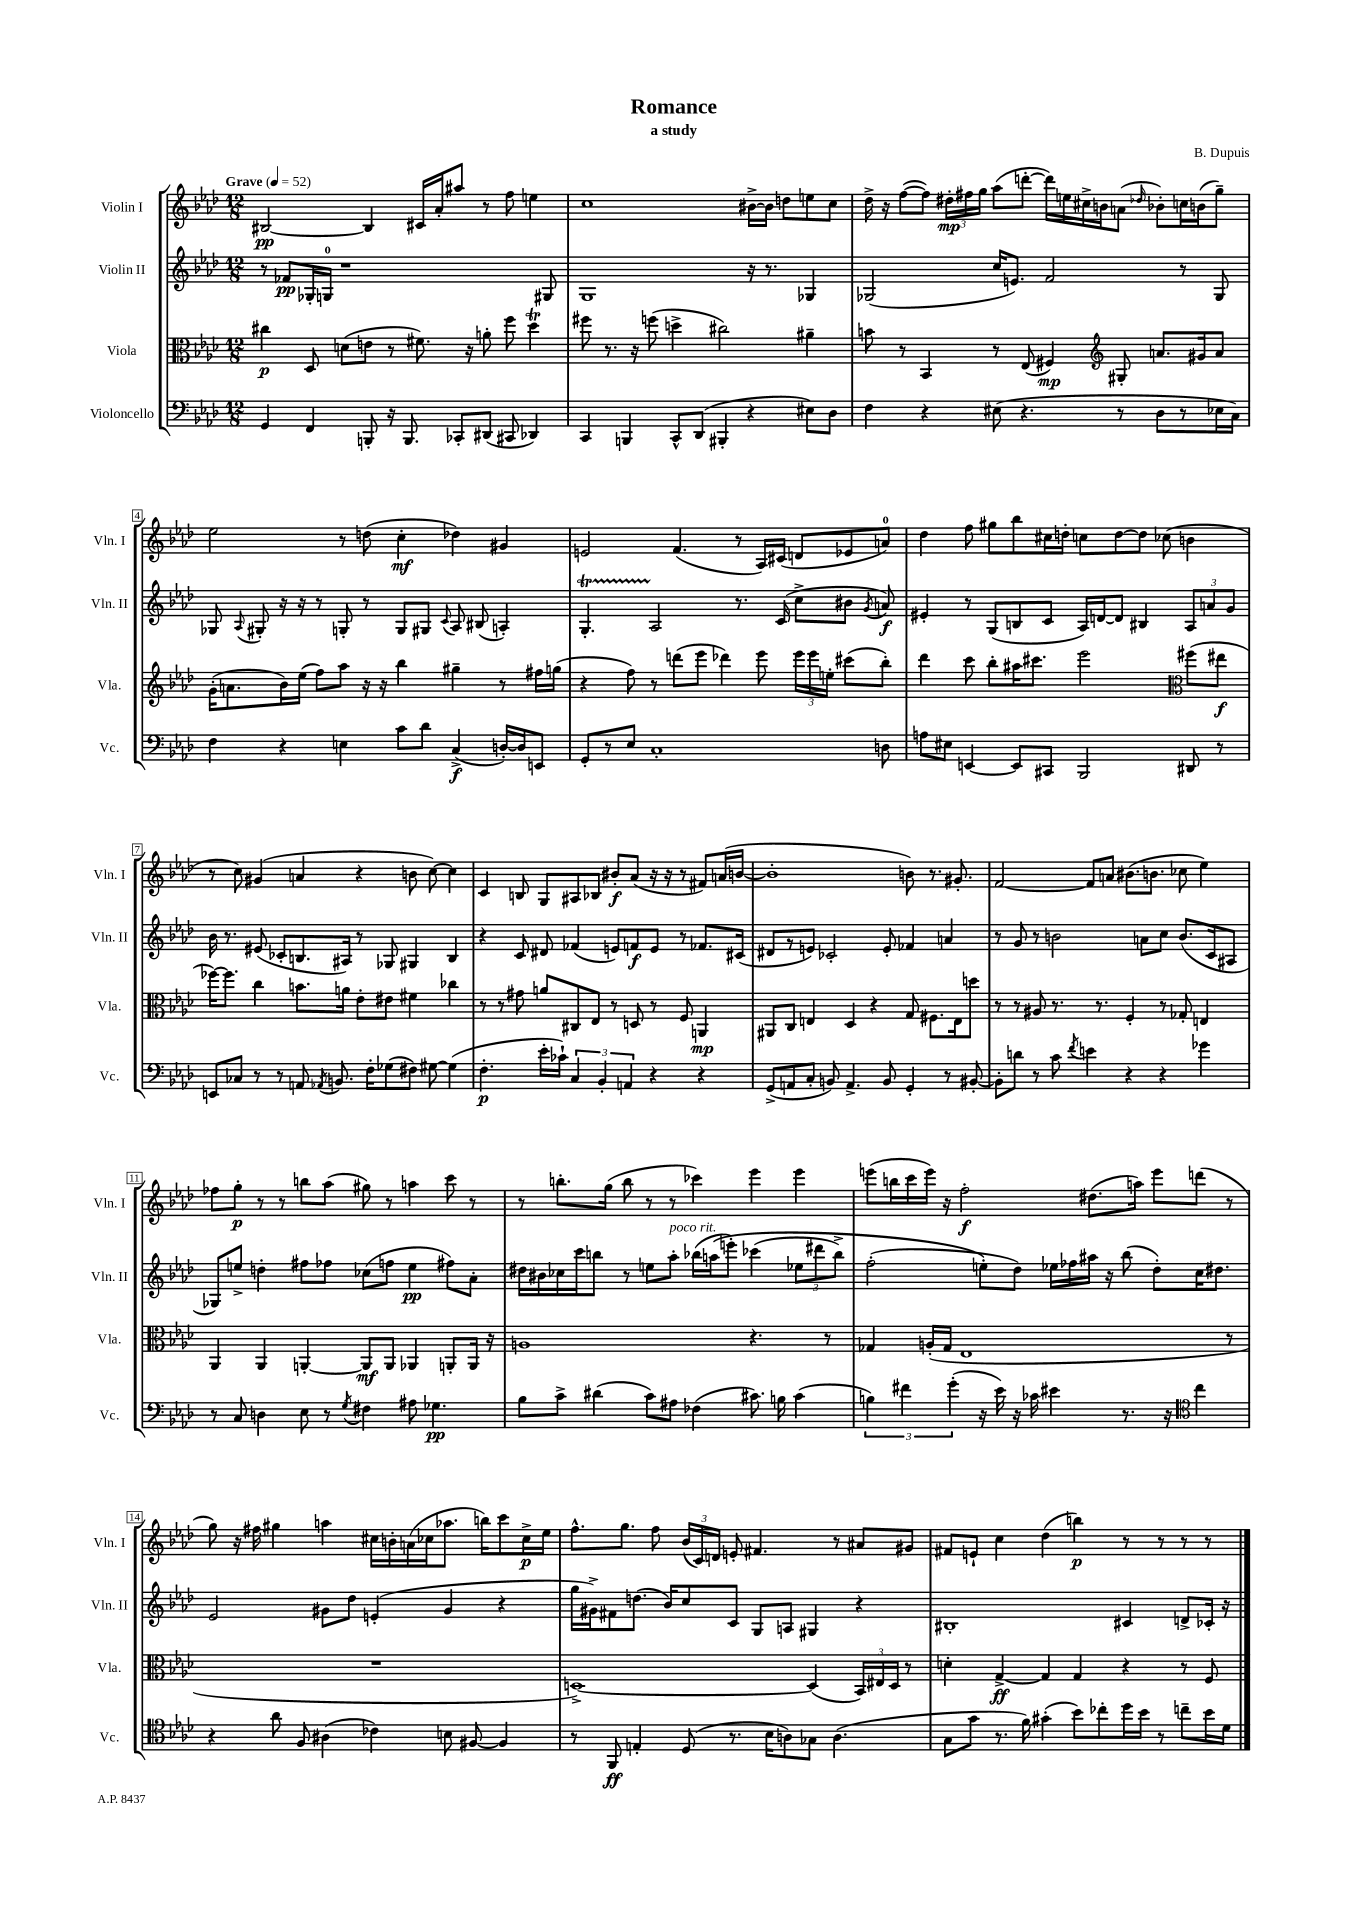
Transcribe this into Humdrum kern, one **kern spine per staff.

**kern	**kern	**kern	**kern
*staff4	*staff3	*staff2	*staff1
*clefF4	*clefC3	*clefG2	*clefG2
*k[b-e-a-d-]	*k[b-e-a-d-]	*k[b-e-a-d-]	*k[b-e-a-d-]
*M12/8	*M12/8	*M12/8	*M12/8
*MM52	*MM52	*MM52	*MM52
4GG/	4cc#\	8r	[2B#/
.	.	8f-/L	.
4FF/	8D-/	16G-'/L	.
.	.	16G/JJ	.
.	(8d\L	1r	.
8BBB'/	8e\J	.	4B#/]
16r	8r	.	.
8.BBB/	.	.	.
.	8.f#\)	.	16c#/LL
.	.	.	16a-'/J
8CC-'/L	.	.	8aa#/J
.	16r	.	.
(8DD#/J	8a'\	.	8r
8CC#/	8ff\	.	8ff\
4DD-/)	4dd-\	.	4ee\
.	.	8G#/	.
=	=	=	=
4CC/	8ff#\	1G	1cc
.	8.r	.	.
4BBB/	.	.	.
.	16r	.	.
.	(8ff\	.	.
8CC^^/L	4dd^\	.	.
(8DD-/J	.	.	.
4BBB#'/	2cc#\)	.	.
4r	.	16r	[16b#^\LL
.	.	8.r	16b#\]JJ
.	.	.	8dd\L
8E#\L)	4a#~\	4G-/	8ee\
8D-\J	.	.	8cc\J
=	=	=	=
4F\	8b\	(2G-/	16dd-^\
.	.	.	16r
.	8r	.	([8ff\L
4r	4BB-/	.	8ff\]J)
.	.	.	24dd#'\LL
.	.	.	24ff#\
.	.	.	24gg\JJ
(8E#\	8r	16cc/LK	(8aa-\L
.	.	8.e/J)	.
4.r	(8E-/	.	[8ddd'\J
.	4F#/)	2f/	16ddd\]LL)
.	.	.	16ee\
.	.	.	16cc#^\
.	.	.	16b\J
*	*clefG2	*	*
8r	8G#'/	.	(8a\J
.	.	.	16qqdd-/
8D-\L	8.a/L	.	8b-'\L)
8r	.	8r	16cc\L
.	16g#/k	.	(16b\J
16E-\L	8a/J	8G-/	8gg~\J)
16C\JJ)	.	.	.
=	=	=	=
4F\	(16g'\LK	8G-/	2ee-\
.	8.a\	.	.
.	.	8qqA-/	.
.	.	8G#'/	.
4r	16b-\L)	16r	.
.	(16ee-\JJ	16r	.
.	8ff\L)	8r	.
4E\	8aa-\J	8G'/	8r
.	16r	8r	(8dd\
.	16r	.	.
8c\L	4bb-\	8G/L	4cc'\
8d-\J	.	8G#/J	.
.	.	8qqc/	.
(4C^/	4gg#~\	8A-/	4dd-\)
.	.	(8B#/	.
[16D'/LL)	8r	4A'/)	4g#/
16D/]J	.	.	.
8EE/J	16ff#\LL	.	.
.	(16gg\JJ	.	.
=	=	=	=
8GG'/L	4r	4.G'/	2e/
8r	.	.	.
8E-/J	8ff\)	.	.
1C'	8r	2A-/	.
.	(8ddd\L	.	(4.f/
.	8eee-\J	.	.
.	4ddd-\)	.	.
.	.	8.r	8r
.	8eee-\	.	16A-/LL)
.	.	(16c/	(16c#/JJ
.	24eee-\LL	8cc^\L	8d/L
.	24eee-\	.	.
.	24ee'\JJ	.	.
.	(8ccc#\L	8b#\J	8e-/
.	.	8qg/	.
8D\	8bb-'\J)	8a/)	8a/J)
=	=	=	=
8A\L	4ddd-\	4e#'/	4dd-\
8E#\J	.	.	.
[4EE/	8ccc\	8r	8ff\
.	8bb-'\L	(8G/L	8gg#\L
8EE/]L	16aa#\K	8B/	8bb-\
.	8.ccc#\J	.	.
8CC#/J	.	8c/J	16cc#\L
.	.	.	16dd'\JJ
2BBB-/	2eee-\	16A-/LL)	8cc\L
.	.	[16d/J	.
.	.	8d/]J	[8dd\
.	.	4B#/	8dd\]J
.	.	.	(8cc-\
*	*clefC3	*	*
8DD#/	(8ff#\L	12A-/L	4b\
.	.	12a/	.
8r	8ee#\J	.	.
.	.	12g/J	.
=	=	=	=
8EE/L	[16ff-\LK)	16b-\	8r
.	8.ff-\]J	8.r	.
8C-/J	.	.	8cc\)
8r	4cc\	(8e#/	(4g#/
8r	.	8c-'/L	.
8AA/	8.b\L	8.B/	4a/
8qAA-/	.	.	.
8.BB/	.	.	.
.	16a\Jk	16A#/Jk)	.
.	8e-'\L	8r	4r
16F'\LK	.	.	.
(8G-\	8e#\J	8G-/	.
8F#\J)	4f#\	4G#/	8b\
[8G#\	.	.	[8cc\)
(4G#\]	4cc-\	4B/	4cc\]
=	=	=	=
4.F'\	8r	4r	4c/
.	8r	.	.
.	8g#\	8c/	8B/
16e-'\LL	8a/L	8d#/	8G/L
16c-`\JJ)	.	.	.
6C/	8C#/	(4f-/	8A#/
.	8E-/J	.	8B-/J
6BB-'/	.	.	.
.	8r	8e/L)	8b#'/L
6AA/	.	.	.
.	8D/	8f/	(8a-/J
4r	8r	8e/J	16r
.	.	.	16r
.	8F/	8r	8r
4r	4AA/	8.f-/L	8f#/L)
.	.	.	(16a/L
.	.	(16c#/Jk	[16b/JJ
=	=	=	=
(8GG^/L	8AA#/L	8d#/L	1b']
8AA/	8C/J	8r	.
8C'/J	4E/	8e/J)	.
8BB/)	.	2c-'/	.
4.AA^/	4D-/	.	.
.	4r	.	.
8BB/	.	8e'/	.
4GG'/	8G/	4f-/	8b\)
.	8.F#\L	.	8.r
8r	.	4a/	.
.	16E\k	.	8.g#'/
[8BB#'/	8dd\J	.	.
=	=	=	=
8BB#'\]L	8r	8r	[2f/
8d\J	8r	8g/	.
8r	8A#/	8r	.
8c\	8.r	2b\	.
8qf/	.	.	.
4e\	.	.	8f/]L
.	8.r	.	.
.	.	.	8a/J
4r	4F'/	.	(8.b#\L
.	.	8a\L	.
.	.	.	8.b\J
4r	8r	8cc\J	.
.	8G-'/	(8.b/L	8cc-\
4g-\	4E/	.	4ee-\)
.	.	16c/k	.
.	.	8A#/J	.
=	=	=	=
8r	4AA-/	8G-/L)	8ff-\L
8C/	.	8ee^/J	8gg'\J
4D\	4AA-/	4dd'\	8r
.	.	.	8r
8E-\	[4AA'/	8ff#\L	8bb\L
8r	.	8ff-\J	(8aa-\J
8qG/	.	.	.
4F#\	8AA/]L	(8cc-\L	8gg#\)
.	8AA/J	8ff\J	8r
8A#\	4AA-/	4ee\	4aa\
4.G-\	.	.	.
.	8AA'/L	8ff#\L)	8ccc\
.	16AA/Jk	8a-'\J	8r
.	16r	.	.
=	=	=	=
8B-\L	1A	16dd#\LL	8r
.	.	16b#\	.
8c^\J	.	16cc-\	8.bb'\L
.	.	16ccc\J	.
(4d#\	.	8bb\J	.
.	.	.	(16gg\Jk
.	.	8r	8bb\
8c\L)	.	8ee\L	8r
8A#\J	.	8aa-'\J	8r
(4F-\	.	(16bb-\LL	4ccc-\)
.	.	&(16aa\J	.
.	.	8eee'\J)	.
8.c#\)	4.r	(4ccc-\	4eee-\
16B\	.	.	.
(4c#\	.	12ee-\L	4eee-\
.	.	12ddd#\	.
.	8r	.	.
.	.	12bb-^\J)	.
=	=	=	=
6B\)	4G-/	(2ff'\	(8eee\L
.	.	.	16bb\L
6f#\	.	.	.
.	.	.	16ccc\
.	(16A'/LL	.	16eee\JJ)
.	16G-/JJ	.	16r
(6g'\	.	.	.
.	1E-	.	2ff'\
16r	.	8ee'\L&)	.
16e-\)	.	.	.
16r	.	8dd-\J)	.
16c-\	.	.	.
4e#\	.	16ee-\LL	.
.	.	16ff-\	.
.	.	16aa#\JJ	(8.dd#\L
.	.	16r	.
8.r	.	(8bb-\	.
.	.	.	16aa\Jk)
.	.	8dd-'\L)	8eee\L
16r	.	.	.
*clefC4	*	*	*
4cc\	.	16cc\K	(8ddd\J
.	.	8.dd#\J	.
.	8r	.	8r
=	=	=	=
4r	1.r	2e-/	8gg\)
.	.	.	16r
.	.	.	16ff#\
8a-\	.	.	4gg#\
8F/	.	.	.
(4A#\	.	8g#\L	4aa\
.	.	8dd-\J	.
4c-\)	.	(4e'/	16cc#\LL
.	.	.	16b'\
.	.	.	(16a\
.	.	.	16cc-\J
8B\	.	4g#/	8.aa-\J
[8F#/	.	.	.
.	.	.	16bb\LK)
4F#/]	.	4r	8ccc\
.	.	.	16cc-^\L
.	.	.	16ee-\JJ
=	=	=	=
8r	[1D^)	16gg\LL	8.ff^^\L
.	.	16g#^\J)	.
8FF/	.	8f#\	.
.	.	.	8.gg\J
4E'/	.	(8.dd\J	.
.	.	.	8ff\
.	.	16b-/LK)	.
(8D-/	.	8cc/	(24b-/LL
.	.	.	24c/)
.	.	.	24d/JJ
8.r	.	8c/J	8e'/
.	.	8G/L	4.f#/
16B-\LK	.	.	.
8A\)	.	8A/J	.
8G-\J	(4D/]	4G#/	.
(4.A\	.	.	8r
.	24BB-/LL)	4r	8a#/L
.	24E#/	.	.
.	24D/JJ	.	.
.	8r	.	8g#/J
=	=	=	=
8G\L	4d'\	1B#'	8f#/L
8g\J	.	.	8e`/J
8.r	[4G^/	.	4cc\
16f\)	.	.	.
(4g#'\	4G/]	.	(4dd-\
8b-\L)	4G/	.	4bb\)
8cc-'\	.	.	.
16dd-\L	4r	4c#/	8r
16b-\JJ	.	.	.
8r	.	.	8r
8cc~\L	8r	8d^/L	8r
16b-\L	8F/	16c-'/Jk	8r
16d-\JJ	.	16r	.
==	==	==	==
*-	*-	*-	*-
